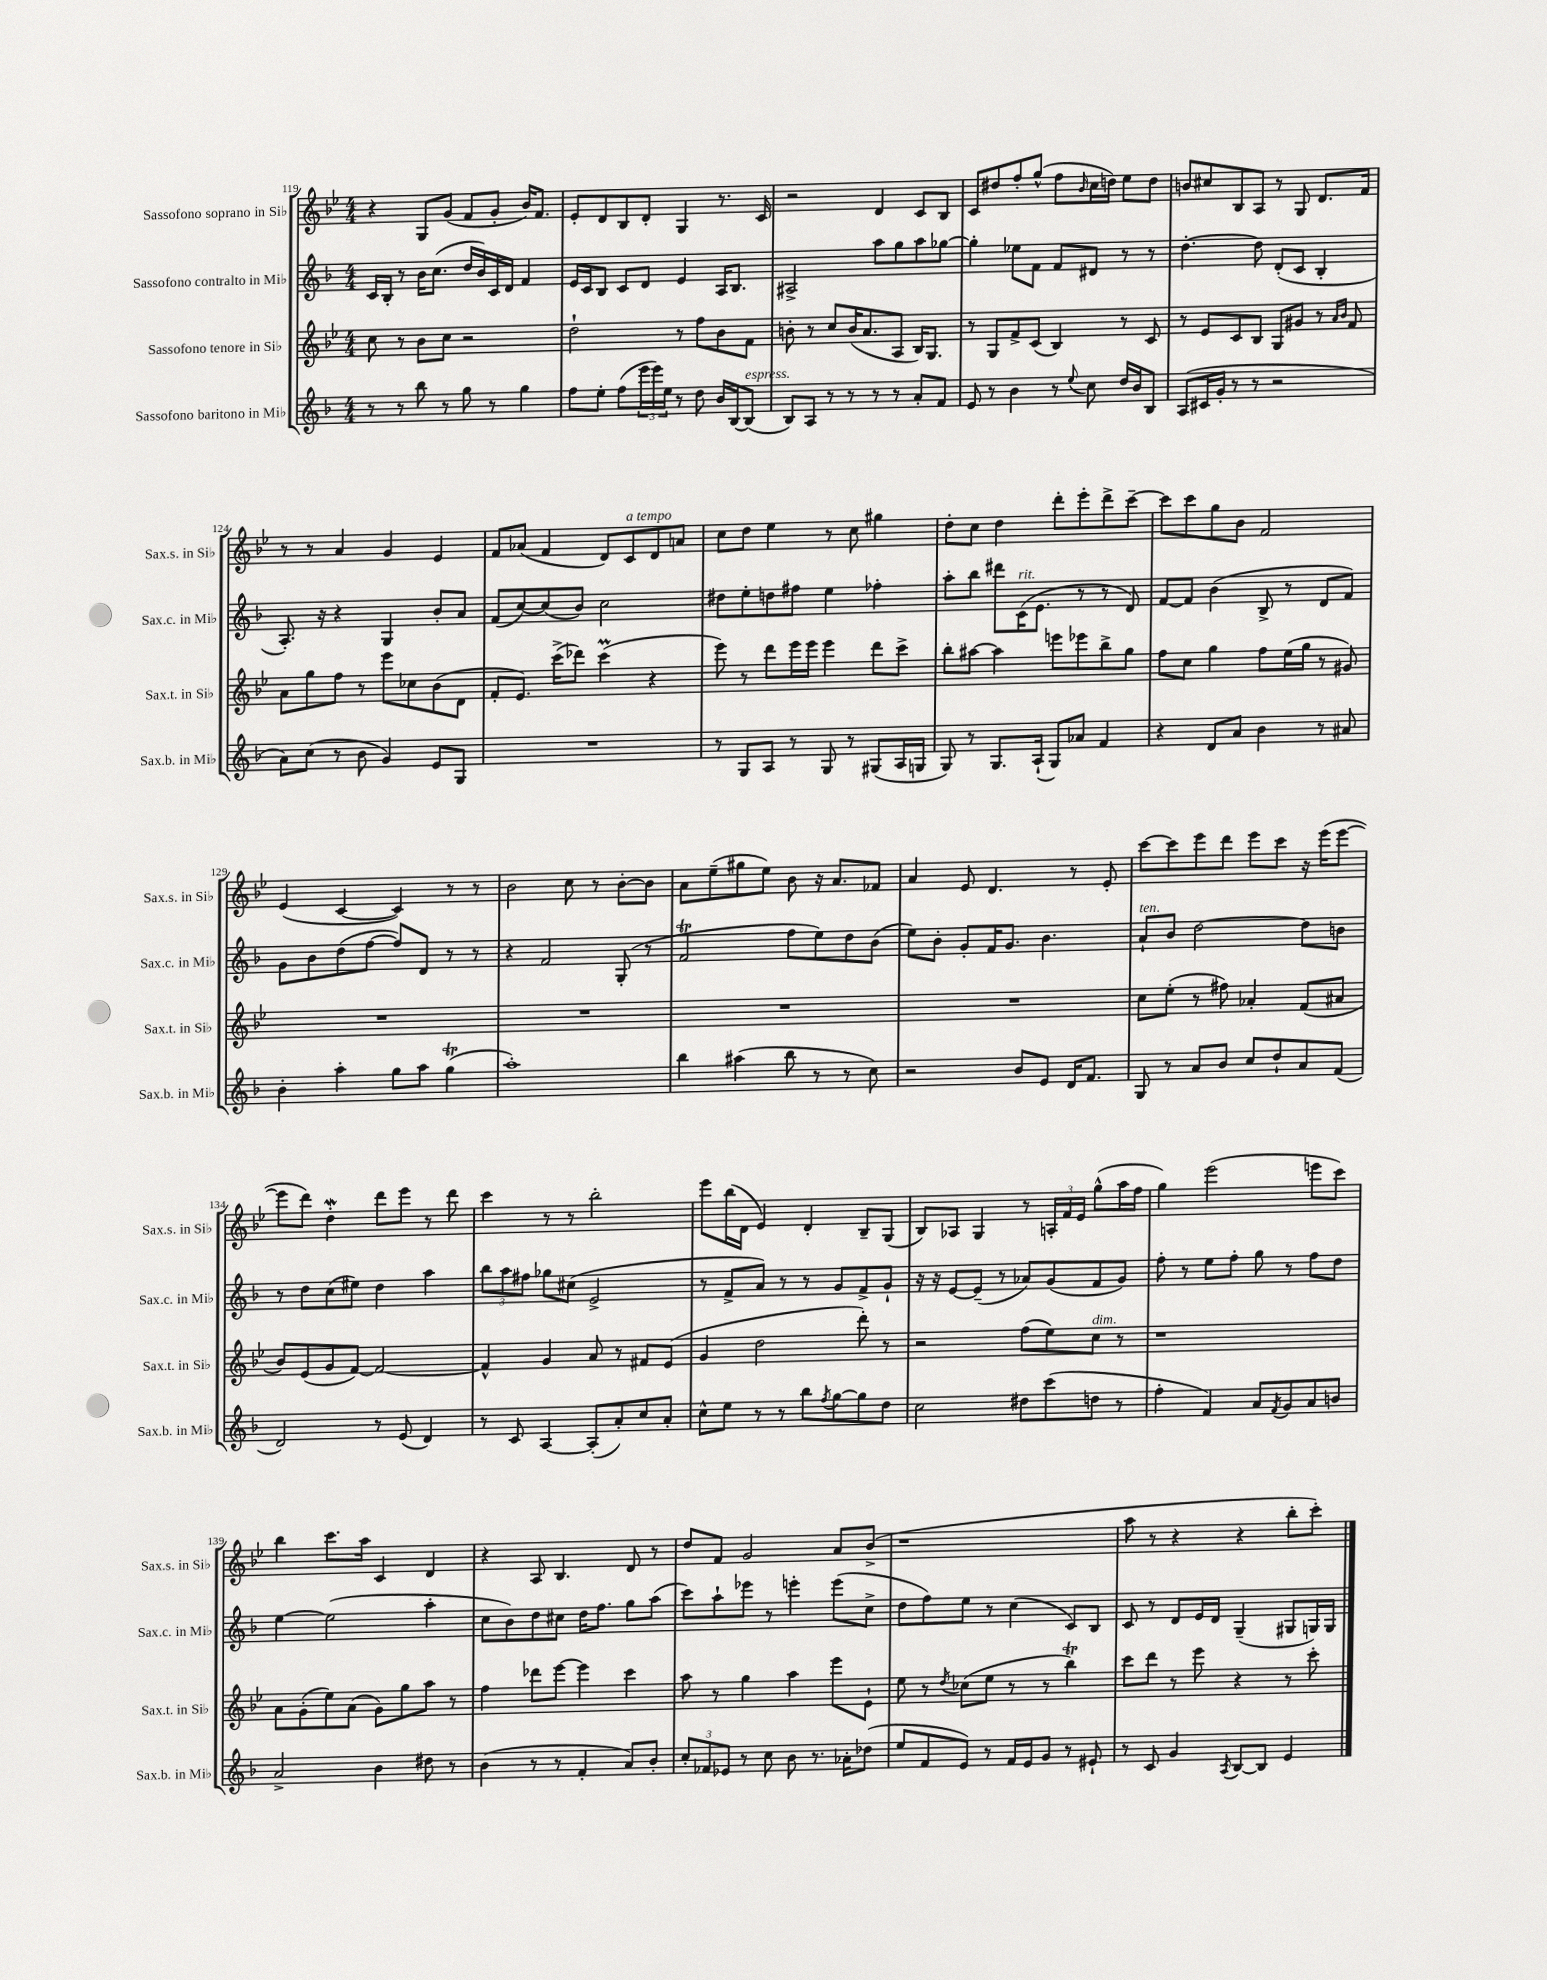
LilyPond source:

<<
\new StaffGroup <<
\new Staff = "s0" \with { instrumentName = "Sassofono soprano in Sib" shortInstrumentName = "Sax.s. in Sib" } {
    \clef treble \key bes \major \numericTimeSignature \time 4/4
    r4 g8 g'8( f'8 g'8-. bes'16) f'8. |
    ees'8-. d'8 bes8 d'8-. g4 r8. c'16 |
    r2 d'4 c'8 bes8 |
    c'8 dis''8 f''8-. g''8-^( f''8 \grace { bes'16 } c''16 d''16) ees''8 d''8 |
    b'8 cis''8 bes8 a8 r8 g8 d'8. f'16 |
    r8 r8 a'4 g'4 ees'4 |
    f'8 aes'8( f'4 d'8) c'8^\markup { \italic "a tempo" } d'8 a'8 |
    c''8 d''8 ees''4 r8 c''8 gis''4 |
    d''8-. c''8 d''4 d'''8-. ees'''8-. d'''8-> c'''8~-- |
    c'''8 c'''8 g''8 bes'8 f'2 |
    ees'4( c'4~ c'4) r8 r8 |
    bes'2 c''8 r8 bes'8~-. bes'8 |
    a'8 ees''8--( gis''8 ees''8) bes'8 r16 a'8. fes'8 |
    a'4 ees'8 d'4. r8 ees'8-. |
    c'''8~ c'''8 ees'''8 d'''8 ees'''8 c'''8 r16 ees'''16( ees'''8~ |
    ees'''8 d'''8) d''4-.\mordent d'''8 ees'''8 r8 d'''8 |
    c'''4 r8 r8 bes''2-. |
    ees'''8 bes''16( d'16 ees'4) d'4-. bes8-- g8( |
    bes8) aes8 g4 r8 \tuplet 3/2 { a16-. f'16 ees'16 } g''8-^( a''16 f''16 |
    g''4) ees'''2( e'''8 c'''8) |
    bes''4 c'''8. a''16 c'4 d'4 |
    r4 a8 bes4. d'8 r8 |
    d''8 f'8 g'2 a'8 bes'8->( |
    r1 |
    a''8 r8 r4 r4 bes''8-. c'''8-.) \bar "|." |
}
\new Staff = "s1" \with { instrumentName = "Sassofono contralto in Mib" shortInstrumentName = "Sax.c. in Mib" } {
    \clef treble \key f \major \numericTimeSignature \time 4/4
    c'16 bes16-. r8 bes'16 c''8.( d''16 bes'16) c'16 d'16 f'4 |
    e'16 c'16 bes8 c'8 d'8 e'4 a16 bes8. |
    ais2-> a''8 g''8 a''8 ges''8~ |
    ges''4-. ees''8 f'8 f'8 dis'8 r8 r8 |
    d''4.~-. d''8 d'8-.( c'8 bes4-. |
    a8.-.) r16 r4 g4 bes'8-. a'8 |
    f'8( c''8~) c''8( bes'8) c''2 |
    dis''8 e''8-. d''8 fis''8 e''4 fes''4-. |
    a''8-. bes''8 dis'''8 c'16^\markup { \italic "rit." }( e'8. r8 r8 d'8) |
    f'8~ f'8 bes'4( bes8-> r8 d'8 f'8) |
    g'8 bes'8 d''8( f''8~ f''8) d'8 r8 r8 |
    r4 f'2 g8-.( r8 |
    f'2\trill f''8 e''8) d''8 bes'8( |
    e''8) bes'8-. g'8-. f'16 g'8. bes'4. |
    a'8-!^\markup { \italic "ten." } bes'8 d''2~ d''8 b'8 |
    r8 d''8 c''8( eis''8) d''4 a''4 |
    \tuplet 3/2 { bes''8 a''8 fis''8 } ges''8 cis''8( e'2-> |
    r8 f'8-> a'8) r8 r8 g'8 f'8-> g'8-! |
    r16 r16 e'8~ e'8--( r8 aes'8) g'8( f'8 g'8) |
    f''8-. r8 e''8 f''8-. g''8 r8 f''8 d''8 |
    e''4~ e''2( a''4-. |
    c''8 bes'8) d''8 cis''8 d''16 f''8. g''8 a''8( |
    c'''8) a''8-! ees'''8 r8 e'''4-. e'''8( c''8-> |
    d''8 f''8) e''8 r8 c''4( c'8) bes8 |
    c'8 r8 d'8 e'16 d'16 g4--( gis8 g16) g16 \bar "|." |
}
\new Staff = "s2" \with { instrumentName = "Sassofono tenore in Sib" shortInstrumentName = "Sax.t. in Sib" } {
    \clef treble \key bes \major \numericTimeSignature \time 4/4
    c''8 r8 bes'8 c''8 r2 |
    d''2-! r8 f''8 bes'8 f'8 |
    b'8-. r8 c''8 b'16( a'8. a8 bes16) g8. |
    r8 g8 f'8-> c'8( bes4) r8 c'8 |
    r8 ees'8 c'8 bes8 g8 gis'8 r8 \grace { a'16 bes'16 } f'8 |
    a'8 g''8 f''8 r8 ees'''8 ces''8 bes'8( d'8 |
    f'8-. ees'8.) c'''16->( des'''8) c'''4\prall( r4 |
    ees'''8) r8 d'''8 ees'''16 ees'''16 ees'''4 d'''8 c'''8-> |
    bes''8-. ais''8~ ais''4 e'''8 ees'''8 bes''8-> g''8 |
    f''8 c''8 g''4 f''8 ees''16( g''16 r8 gis'8) |
    R1 |
    R1 |
    R1 |
    R1 |
    c''8 ees''8-.( r8 fis''8) aes'4-. f'8( ais'8 |
    bes'8) ees'8( g'8 f'8~) f'2~ |
    f'4-^ g'4 a'8 r8 fis'8 ees'8( |
    g'4 d''2 d'''8-.) r8 |
    r2 f''8( ees''8) c''8^\markup { \italic "dim." } r8 |
    r1 |
    a'8 g'8-.( ees''8) a'8( g'8) g''8 a''8 r8 |
    f''4 des'''8 ees'''8~ ees'''4 c'''4 |
    a''8 r8 g''4 a''4 ees'''8 ees'8-! |
    ees''8 r8 \acciaccatura { d''8 } ces''8( ees''8 r8 r8 bes''4\trill) |
    c'''8 d'''8 r8 ees'''8 r4 r8 c'''8-. \bar "|." |
}
\new Staff = "s3" \with { instrumentName = "Sassofono baritono in Mib" shortInstrumentName = "Sax.b. in Mib" } {
    \clef treble \key f \major \numericTimeSignature \time 4/4
    r8 r8 bes''8 r8 g''8 r8 g''4 |
    f''8 e''8-. f''8( \tuplet 3/2 { e'''16 e'''16) e''16 } r8 d''8 bes'16 bes16~ bes8^\markup { \italic "espress." }( |
    bes8) a8 r8 r8 r8 r8 a'8-. f'8 |
    e'8 r8 bes'4 r8 \appoggiatura { e''8 } c''8 d''16 bes'16 bes8 |
    a8( cis'16 g'16-. r8 r8 r2 |
    a'8) c''8( r8 bes'8 g'4) e'8 g8 |
    R1 |
    r8 g8 a8 r8 g8 r8 gis8( a16 g16 |
    g8) r8 g8. a16-!( g8) aes'8 f'4 |
    r4 d'8 a'8 bes'4 r8 ais'8 |
    bes'4-. a''4-. g''8 a''8 g''4\trill( |
    a''1-.) |
    bes''4 ais''4( bes''8 r8 r8 c''8) |
    r2 bes'8 e'8 d'16 f'8. |
    g8 r8 a'8 bes'8 c''8 d''8-! a'8 f'8( |
    d'2) r8 e'8( d'4) |
    r8 c'8 a4~ a8-.( a'8-.) c''8 a'8-. |
    c''8-^ e''8 r8 r8 bes''8 \acciaccatura { f''8 } g''8~ g''8 d''8 |
    c''2 dis''8 c'''8( d''8 r8 |
    f''4-. f'4) a'8 \acciaccatura { f'8 } g'8 a'8 b'8 |
    a'2-> bes'4 dis''8 r8 |
    bes'4( r8 r8 f'4-. a'8) bes'8-. |
    \tuplet 3/2 { c''8-. fes'8 ees'8 } r8 c''8 bes'8 r8. aes'16-. des''8( |
    e''8 f'8 e'8) r8 f'16 e'16 g'8 r8 eis'8-! |
    r8 c'8 g'4 \acciaccatura { a8 } bes8~ bes8 e'4 \bar "|." |
}
>>
>>
\layout { \context { \Score currentBarNumber = #119 } }
